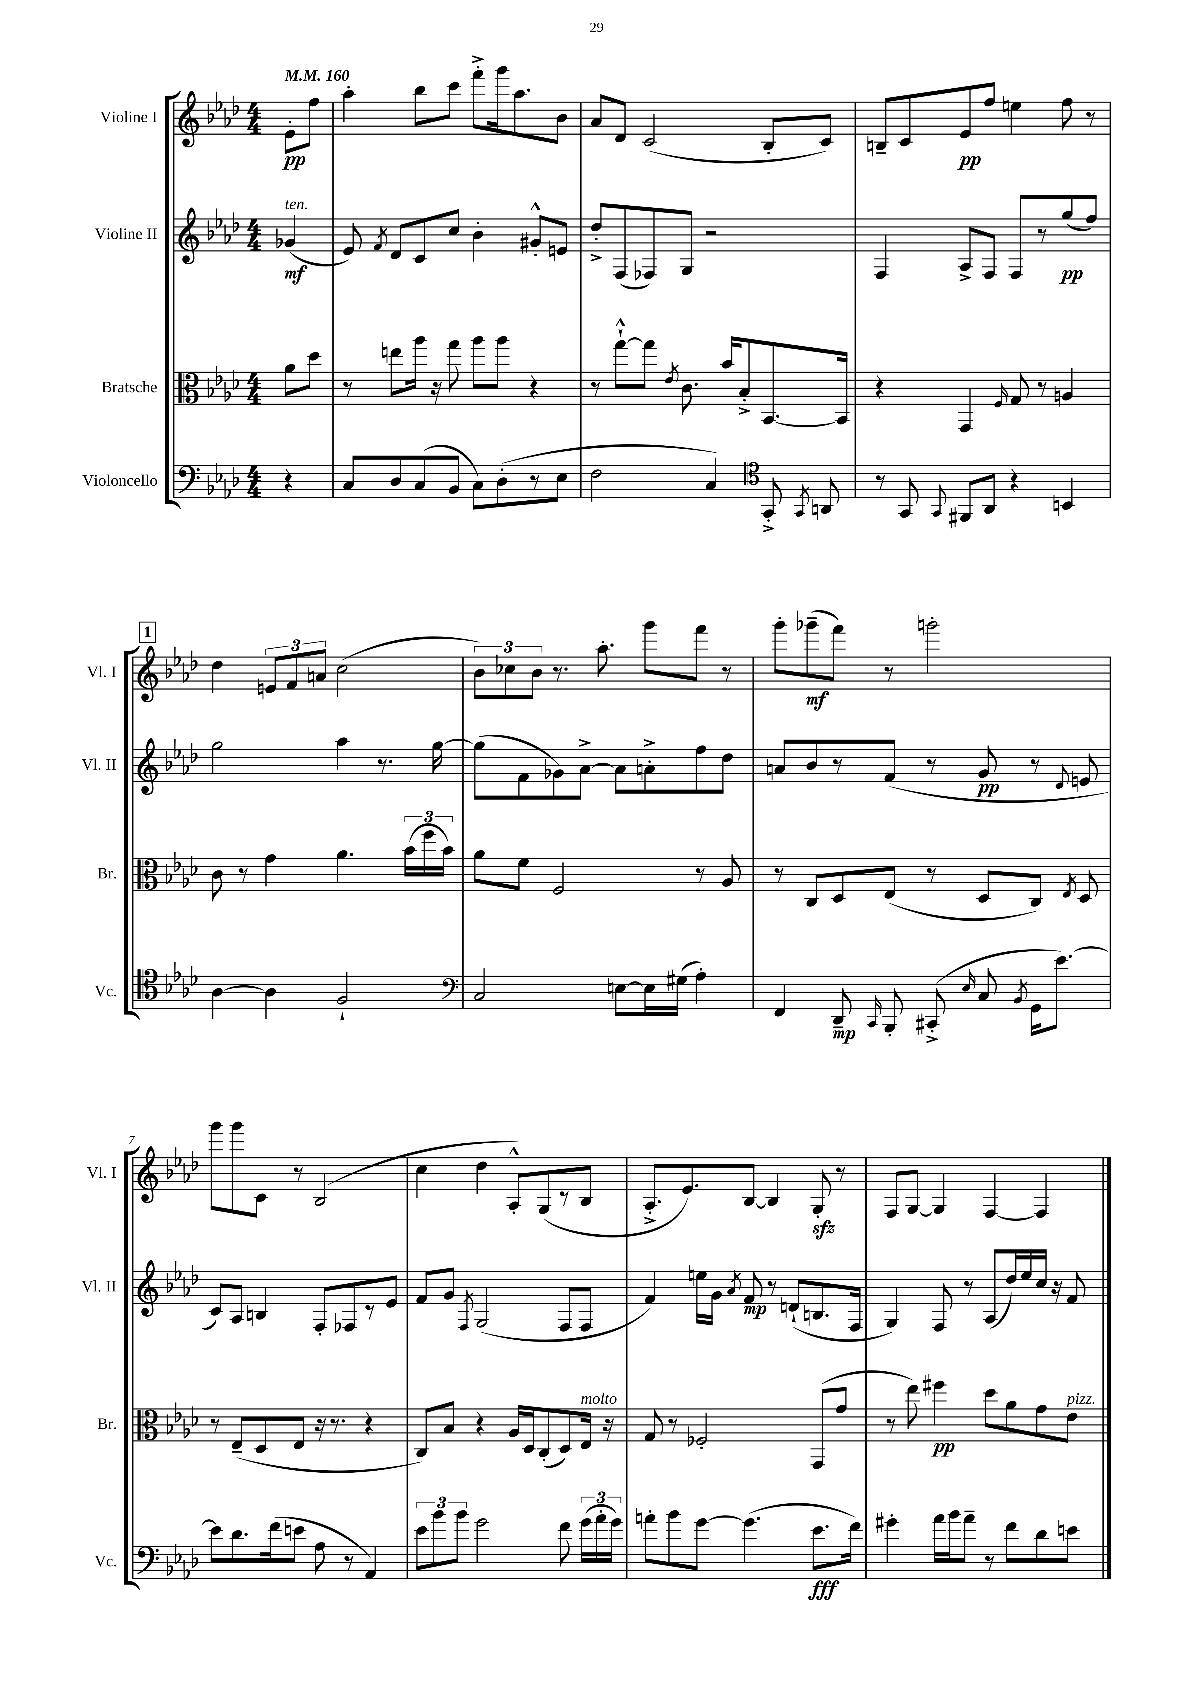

**kern	**dynam	**kern	**dynam	**kern	**dynam	**kern	**dynam
*part4	*part4	*part3	*part3	*part2	*part2	*part1	*part1
*staff4	*staff4	*staff3	*staff3	*staff2	*staff2	*staff1	*staff1
*I"Violoncello	*	*I"Bratsche	*	*I"Violine II	*	*I"Violine I	*
*I'Vc.	*	*I'Br.	*	*I'Vl. II	*	*I'Vl. I	*
*clefF4	*	*clefC3	*	*clefG2	*	*clefG2	*
*k[b-e-a-d-]	*	*k[b-e-a-d-]	*	*k[b-e-a-d-]	*	*k[b-e-a-d-]	*
*M4/4	*	*M4/4	*	*M4/4	*	*M4/4	*
*MM160	*	*MM160	*	*MM160	*	*MM160	*
=	=	=	=	=	=	=	=
!	!	!	!	!LO:TX:a:i:t=ten.	!	!	!
4r	.	8a-\L	.	(4g-X/	mf	8e-'\L	pp
.	.	8dd-\J	.	.	.	8ff\J	.
=1	=1	=1	=1	=1	=1	=1	=1
8C/L	.	8r	.	8e-/)	.	4aa-'\	.
.	.	.	.	8qf/	.	.	.
8D-/	.	8een\L	.	8d-/L	.	.	.
(8C/	.	16aa-\Jk	.	8c/	.	8bb-\L	.
.	.	16r	.	.	.	.	.
8BB-/J	.	8gg\	.	8cc/J	.	8ccc\J	.
8C\L)	.	8aa-\L	.	4b-'\	.	8fff'^\L	.
(8D-'\	.	8aa-\J	.	.	.	16ggg\k	.
.	.	.	.	.	.	8.aa-\	.
8r	.	4r	.	8g#X'^^/L	.	.	.
8E-\J	.	.	.	8en/J	.	8b-\J	.
=2	=2	=2	=2	=2	=2	=2	=2
2F\	.	8r	.	8dd-'^/L	.	8a-/L	.
.	.	[8gg`^^\L	.	(8F/	.	8d-/J	.
.	.	8gg\J]	.	8F-X/)	.	(2c/	.
.	.	8qe-/	.	.	.	.	.
.	.	8.c\	.	8G/J	.	.	.
4C/)	.	.	.	2r	.	.	.
.	.	16b-/KL	.	.	.	.	.
.	.	8B-'^/	.	.	.	.	.
*clefC4	*	*	*	*	*	*	*
8GG'^/	.	[8.BB-/	.	.	.	8B-'/L	.
8qGG/	.	.	.	.	.	.	.
8AAn/	.	.	.	.	.	8c/J)	.
.	.	16BB-/Jk]	.	.	.	.	.
=3	=3	=3	=3	=3	=3	=3	=3
8r	.	4r	.	4F/	.	8Bn~/L	.
8GG/	.	.	.	.	.	8c/	.
8qqGG/	.	.	.	.	.	.	.
8FF#X/L	.	4GG/	.	8A-^/L	.	8e-/	pp
8AA-/J	.	.	.	8F/J	.	8ff/J	.
.	.	16qqF/	.	.	.	.	.
4r	.	8G/	.	8F/L	.	4een\	.
.	.	8r	.	8r	.	.	.
4BBn/	.	4An/	.	(8gg/	pp	8ff\	.
.	.	.	.	8ff/J)	.	8r	.
!!LO:LB:g=z
!!LO:REH:place=s1:t=1
=4	=4	=4	=4	=4	=4	=4	=4
[4A-\	.	8c\	.	2gg\	.	4dd-\	.
.	.	8r	.	.	.	.	.
4A-\]	.	4g\	.	.	.	12en/L	.
.	.	.	.	.	.	12f/	.
.	.	.	.	.	.	12an/J	.
2F`/	.	4.a-\	.	4aa-\	.	(2cc\	.
.	.	.	.	8.r	.	.	.
.	.	(24b-\LL	.	.	.	.	.
.	.	24ff\	.	.	.	.	.
.	.	.	.	[16gg\	.	.	.
.	.	24b-\JJ)	.	.	.	.	.
=5	=5	=5	=5	=5	=5	=5	=5
*clefF4	*	*	*	*	*	*	*
2C/	.	8a-\L	.	(8gg\L]	.	12b-\L)	.
.	.	.	.	.	.	12cc-X\	.
.	.	8f\J	.	8f\	.	.	.
.	.	.	.	.	.	12b-\J	.
.	.	2F/	.	8g-X\)	.	8.r	.
.	.	.	.	[8a-^\J	.	.	.
.	.	.	.	.	.	8.aa-'\	.
[8En\L	.	.	.	8a-\L]	.	.	.
16E\L]	.	.	.	8an'^\	.	8ggg\L	.
(16G#X\JJ	.	.	.	.	.	.	.
4A-'\)	.	8r	.	8ff\	.	8fff\J	.
.	.	8A-/	.	8dd-\J	.	8r	.
=6	=6	=6	=6	=6	=6	=6	=6
4FF/	.	8r	.	8an/L	.	8ggg'\L	.
.	.	8C/L	.	8b-/	.	(8ggg-X~\	mf
8DD-~/	mp	8D-/	.	8r	.	8fff\J)	.
16qqCC/	.	.	.	.	.	.	.
8BBB-'/	.	(8E-/J	.	(8f/J	.	8r	.
(8CC#X'^/	.	8r	.	8r	.	2gggn'\	.
16qqE-/	.	.	.	.	.	.	.
8C/	.	8D-/L	.	8g/	pp	.	.
8qBB-/	.	.	.	.	.	.	.
16GG\KL	.	8C/J)	.	8r	.	.	.
[8.e-\J)	.	.	.	.	.	.	.
.	.	8qE-/	.	8qqd-/	.	.	.
.	.	8D-/	.	8en/	.	.	.
!!LO:LB:g=z
=7	=7	=7	=7	=7	=7	=7	=7
8e-\L]	.	8r	.	8c/L)	.	8ggg\L	.
8.d-\	.	(8E-~/L	.	8A-/J	.	8ggg\	.
.	.	8D-/	.	4Bn/	.	8c\J	.
(16f\k	.	.	.	.	.	.	.
8en\J	.	8E-/J	.	.	.	8r	.
8A-\	.	16r	.	8F'/L	.	(2B-/	.
.	.	8.r	.	.	.	.	.
8r	.	.	.	8F-X/	.	.	.
4AA-/)	.	4r	.	8r	.	.	.
.	.	.	.	8e-/J	.	.	.
=8	=8	=8	=8	=8	=8	=8	=8
12e-\L	.	8C/L)	.	8f/L	.	4cc\	.
12b-\	.	.	.	.	.	.	.
.	.	8B-/J	.	8g/J	.	.	.
12b-\J	.	.	.	.	.	.	.
.	.	.	.	8qF/	.	.	.
2g\	.	4r	.	(2G/	.	4dd-\	.
.	.	16A-/LL	.	.	.	8A-'^^/L)	.
.	.	16D-/J	.	.	.	.	.
.	.	(8C'/	.	.	.	(8G/	.
8f\	.	8D-/)	.	8F/L	.	8r	.
!	!	!LO:TX:a:i:t=molto	!	!	!	!	!
(24g\LL	.	16E-/Jk	.	8F/J	.	8B-/J	.
24a-'\	.	.	.	.	.	.	.
.	.	16r	.	.	.	.	.
24g\JJ)	.	.	.	.	.	.	.
=9	=9	=9	=9	=9	=9	=9	=9
8an'\L	.	8G/	.	4f/)	.	8.A-'^/L	.
8b-\	.	8r	.	.	.	.	.
.	.	.	.	.	.	8.e-/)	.
[8g\J	.	2F-X'/	.	16een\LL	.	.	.
.	.	.	.	16g\JJ	.	.	.
.	.	.	.	8qa-/	.	.	.
(4.g\]	.	.	.	8f/	mp	[8B-/J	.
.	.	.	.	8r	.	4B-/]	.
.	.	.	.	(8dn`/L	.	.	.
8.e-\L	fff	(8GG/L	.	8.Bn/	.	8Gzz'/	.
.	.	8g/J	.	.	.	8r	.
16f\Jk)	.	.	.	16F/Jk	.	.	.
=10	=10	=10	=10	=10	=10	=10	=10
4g#X'\	.	8r	.	4G/)	.	8F/L	.
.	.	8ee-\)	.	.	.	[8G/J	.
16a-\LL	.	4ff#X\	pp	8F/	.	4G/]	.
16b-\J	.	.	.	.	.	.	.
8a-~\J	.	.	.	8r	.	.	.
8r	.	8dd-\L	.	(8A-/L	.	[4F/	.
8f\L	.	8a-\	.	16dd-/L)	.	.	.
.	.	.	.	16ee-/	.	.	.
8d-\	.	8g\	.	16cc/JJ	.	4F/]	.
.	.	.	.	16r	.	.	.
!	!	!LO:TX:a:i:t=pizz.	!	!	!	!	!
8en\J	.	8e-\J	.	8f/	.	.	.
==	==	==	==	==	==	==	==
*-	*-	*-	*-	*-	*-	*-	*-
